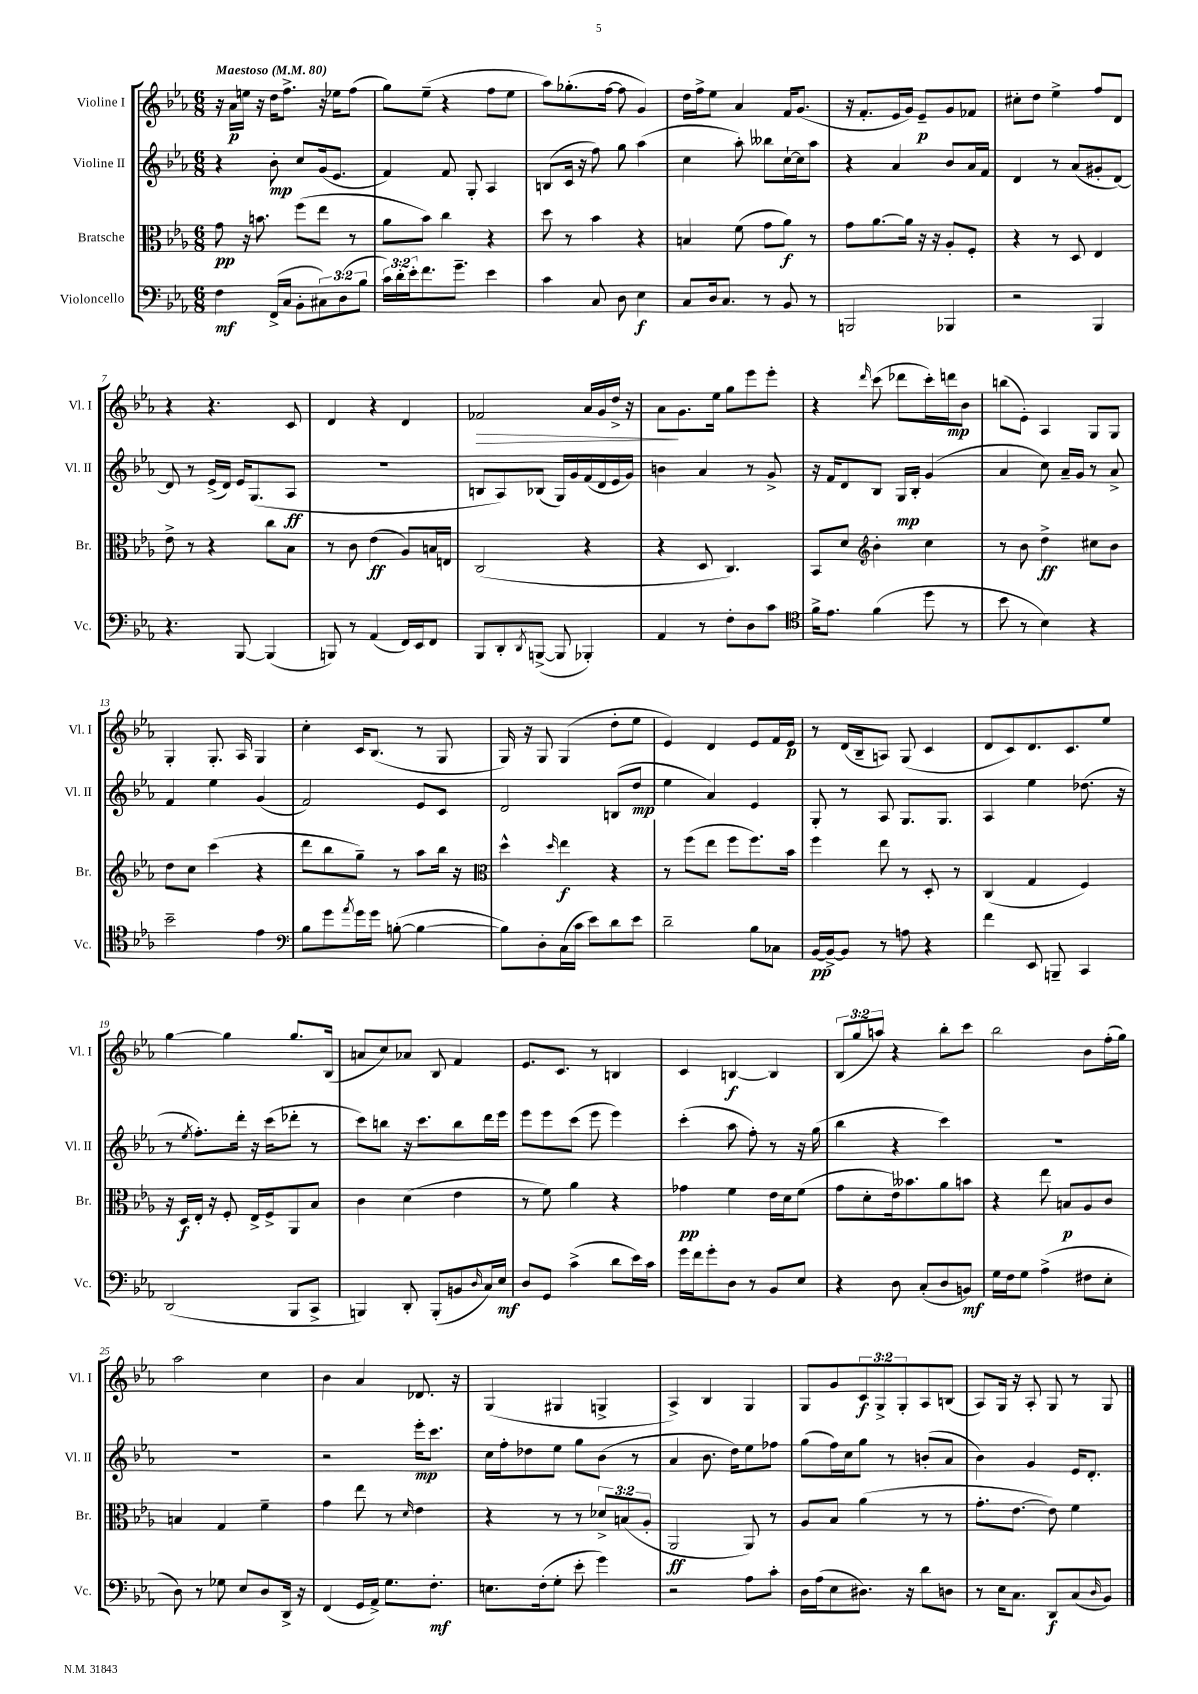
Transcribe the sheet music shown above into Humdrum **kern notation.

**kern	**dynam	**kern	**dynam	**kern	**dynam	**kern	**dynam
*part4	*part4	*part3	*part3	*part2	*part2	*part1	*part1
*staff4	*staff4	*staff3	*staff3	*staff2	*staff2	*staff1	*staff1
*I"Violoncello	*	*I"Bratsche	*	*I"Violine II	*	*I"Violine I	*
*I'Vc.	*	*I'Br.	*	*I'Vl. II	*	*I'Vl. I	*
*clefF4	*	*clefC3	*	*clefG2	*	*clefG2	*
*k[b-e-a-]	*	*k[b-e-a-]	*	*k[b-e-a-]	*	*k[b-e-a-]	*
*M6/8	*	*M6/8	*	*M6/8	*	*M6/8	*
*MM80	*	*MM80	*	*MM80	*	*MM80	*
=1	=1	=1	=1	=1	=1	=1	=1
!	!	!	!	!	!	!LO:TX:a:B:t=Maestoso	!
4F\	mf	8g\	pp	4r	.	16r	.
.	.	.	.	.	.	16a-\LL	p
.	.	16r	.	.	.	16een\JJ	.
.	.	8.bn\	.	.	.	16r	.
(16FF^/LL	.	.	.	8b-'\	mp	16dd\KL	.
16C/JJ	.	.	.	.	.	8.ff^\J	.
8BB-'\L	.	(8ff\L	.	8cc/L	.	.	.
12C#X\)	.	8ee-\J	.	(16g/k	.	16r	.
.	.	.	.	8.e-/J	.	16ee-X\KL	.
(12D\	.	.	.	.	.	.	.
.	.	8r	.	.	.	(8ff\J	.
12B-\J	.	.	.	.	.	.	.
=2	=2	=2	=2	=2	=2	=2	=2
24c\LL)	.	8a-\L	.	4f/)	.	8gg\L)	.
24d'\	.	.	.	.	.	.	.
24e-'\J	.	.	.	.	.	.	.
8.f\	.	8b-\J)	.	.	.	(8ee-~\J	.
.	.	4cc\	.	8f/	.	4r	.
8.g~\J	.	.	.	.	.	.	.
.	.	.	.	8G'/	.	.	.
4e-\	.	4r	.	4A-/	.	8ff\L	.
.	.	.	.	.	.	8ee-\J	.
=3	=3	=3	=3	=3	=3	=3	=3
4c\	.	8dd\	.	(8Bn/L	.	8aa-\L)	.
.	.	8r	.	16c/Jk	.	(8.gg-X'\	.
.	.	.	.	16r	.	.	.
8C/	.	4b-\	.	8ff\)	.	.	.
.	.	.	.	.	.	[16ff\Jk	.
8D\	.	.	.	8gg\	.	8ff\]	.
4E-\	f	4r	.	(4aa-\	.	4g/)	.
=4	=4	=4	=4	=4	=4	=4	=4
8C/L	.	4Bn/	.	4cc\	.	16dd\LL	.
.	.	.	.	.	.	16ff^\J	.
16D/k	.	.	.	.	.	8ee-\J	.
8.C/J	.	.	.	.	.	.	.
.	.	(8f\	.	8aa-'\)	.	4a-/	.
8r	.	8g\L	.	8bb--X\L	.	.	.
8BB-/	.	8a-\J)	f	[16cc`\L	.	16f/KL	.
.	.	.	.	16cc\J]	.	(8.g/J	.
8r	.	8r	.	8aa-\J	.	.	.
=5	=5	=5	=5	=5	=5	=5	=5
2BBBn/	.	8g\L	.	4r	.	16r	.
.	.	.	.	.	.	8.f'/L	.
.	.	[8.a-\	.	.	.	.	.
.	.	.	.	4a-/	.	16e-/L	.
.	.	16a-\Jk]	.	.	.	16g/JJ)	.
.	.	16r	.	.	.	8e-~/L	p
.	.	16r	.	.	.	.	.
4BBB-X/	.	8A-'/L	.	8b-/L	.	8g/	.
.	.	8F'/J	.	16a-/L	.	8f-X/J	.
.	.	.	.	16f/JJ	.	.	.
=6	=6	=6	=6	=6	=6	=6	=6
2r	.	4r	.	4d/	.	8cc#X'\L	.
.	.	.	.	.	.	8dd\J	.
.	.	8r	.	8r	.	4ee-^\	.
.	.	8D/	.	(8a-/L	.	.	.
4BBB-/	.	4E-/	.	8g#X'/	.	8ff/L	.
.	.	.	.	[8d/J)	.	8d/J	.
!!LO:LB:g=z
=7	=7	=7	=7	=7	=7	=7	=7
4.r	.	8e-^\	.	8d/]	.	4r	.
.	.	8r	.	8r	.	.	.
.	.	4r	.	(16e-^/LL	.	4.r	.
.	.	.	.	16d/JJ)	.	.	.
[8BBB-/	.	.	.	16e-/KL	.	.	.
.	.	.	.	(8.G/	.	.	.
(4BBB-/]	.	8cc\L	.	.	.	.	.
.	.	8B-\J	.	8A-/J	ff	8c/	.
=8	=8	=8	=8	=8	=8	=8	=8
8BBBn/)	.	8r	.	2.r	.	4d/	.
8r	.	8c\	.	.	.	.	.
(4AA-/	.	(4e-\	ff	.	.	4r	.
16FF/LL)	.	8A-/L)	.	.	.	4d/	.
16EE-/J	.	.	.	.	.	.	.
8FF/J	.	16Bn/L	.	.	.	.	.
.	.	16En/JJ	.	.	.	.	.
=9	=9	=9	=9	=9	=9	=9	=9
!	!	!	!	!	!	!	!LO:HP:b
8BBB-/L	.	(2C/	.	8Bn/L	.	2f-X/	>
8DD'/	.	.	.	8A-/)	.	.	.
8qDD/	.	.	.	.	.	.	.
([8BBBn^/J	.	.	.	(8B-X/J	.	.	.
8BBB/]	.	.	.	16G/LL)	.	.	.
.	.	.	.	16g/	.	.	.
4BBB-X'/)	.	4r	.	(16f/	.	16a-/LL	.
.	.	.	.	16d/	.	16g/	.
.	.	.	.	16e-/	.	16dd^/JJ	.
.	.	.	.	16g/JJ)	.	16r	.
=10	=10	=10	=10	=10	=10	=10	=10
4AA-/	.	4r	.	4bn\	.	8a-\L	.
.	.	.	.	.	.	8.g\	]
8r	.	8D/	.	4a-/	.	.	.
.	.	.	.	.	.	16ee-\Jk	.
8F'\L	.	4.C/)	.	.	.	8gg\L	.
8D\	.	.	.	8r	.	8eee-\	.
8c\J	.	.	.	8g^/	.	8eee-'\J	.
=11	=11	=11	=11	=11	=11	=11	=11
*clefC4	*	*	*	*	*	*	*
16f^\KL	.	8BB-/L	.	16r	.	4r	.
8.e-\J	.	.	.	16f/KL	.	.	.
.	.	8d/J	.	8d/	.	.	.
*	*	*clefG2	*	*	*	*	*
.	.	.	.	.	.	16qqddd/	.
(4f\	.	4b-'\	.	8B-/J	.	(8ccc\	.
.	.	.	.	16G/LL	mp	8ddd-X\L	.
.	.	.	.	16B-'/JJ	.	.	.
8dd\	.	4cc\	.	(4g/	.	16ccc'\L)	.
.	.	.	.	.	.	16dddn\J	mp
8r	.	.	.	.	.	8b-\J	.
=12	=12	=12	=12	=12	=12	=12	=12
8b-\	.	8r	.	4a-/	.	(8bbn\L	.
8r	.	8b-\	.	.	.	8e-'\J)	.
4B-\)	.	4dd^\	ff	8cc\)	.	4A-/	.
.	.	.	.	16a-~/LL	.	.	.
.	.	.	.	16g/JJ	.	.	.
4r	.	8cc#X\L	.	8r	.	8G/L	.
.	.	8b-\J	.	8a-^/	.	8G/J	.
!!LO:LB:g=z
=13	=13	=13	=13	=13	=13	=13	=13
2b-~\	.	8dd\L	.	4f/	.	4G'/	.
.	.	8cc\J	.	.	.	.	.
.	.	(4ccc\	.	4ee-\	.	8.G'/	.
.	.	.	.	.	.	16A-/	.
4e-\	.	4r	.	(4g/	.	4G/	.
=14	=14	=14	=14	=14	=14	=14	=14
*clefF4	*	*	*	*	*	*	*
8B-\L	.	8ddd\L	.	2f/)	.	4cc'\	.
8g\	.	8bb-\	.	.	.	.	.
8qa-/	.	.	.	.	.	.	.
16g\L	.	8gg~\J)	.	.	.	16c/KL	.
16g\JJ	.	.	.	.	.	(8.B-/J	.
([8Bn'\	.	8r	.	.	.	.	.
4B\_	.	8aa-\L	.	8e-/L	.	8r	.
.	.	16bb-\Jk	.	8c/J	.	8G/	.
.	.	16r	.	.	.	.	.
=15	=15	=15	=15	=15	=15	=15	=15
*	*	*clefC3	*	*	*	*	*
8B\L])	.	4dd^^\	.	2d/	.	16G/)	.
.	.	.	.	.	.	16r	.
8D'\	.	.	.	.	.	8G/	.
.	.	16qqdd/	.	.	.	.	.
(16C\L	.	4ee-\	f	.	.	(4G/	.
16c\JJ	.	.	.	.	.	.	.
8e-\L)	.	.	.	.	.	.	.
8d\	.	4r	.	(8Bn/L	.	8dd'\L	.
8e-\J	.	.	.	8dd/J	mp	8ee-\J	.
=16	=16	=16	=16	=16	=16	=16	=16
2d~\	.	8r	.	4ee-\	.	4e-/)	.
.	.	(8ff\L	.	.	.	.	.
.	.	8ee-\J	.	4a-/)	.	4d/	.
.	.	8ff\L	.	.	.	.	.
8B-\L	.	8.ff\)	.	4e-/	.	8e-/L	.
8C-X\J	.	.	.	.	.	16f/L	.
.	.	16b-\Jk	.	.	.	16e-/JJ	p
=17	=17	=17	=17	=17	=17	=17	=17
[16BB-/LL	pp	4ff\	.	8G'/	.	8r	.
16BB-^/J_	.	.	.	.	.	.	.
8BB-/J]	.	.	.	8r	.	(16d/LL	.
.	.	.	.	.	.	16B-~/J	.
8r	.	8ee-\	.	8A-/	.	8An/J)	.
8An\	.	8r	.	8.G/L	.	(8G/	.
4r	.	8D'/	.	.	.	4c/	.
.	.	.	.	8.G/J	.	.	.
.	.	8r	.	.	.	.	.
=18	=18	=18	=18	=18	=18	=18	=18
4f\	.	(4C/	.	4A-/	.	8d/L	.
.	.	.	.	.	.	8c/)	.
8EE-/	.	4G/	.	4ee-\	.	8.d/	.
8BBBn~/	.	.	.	.	.	.	.
.	.	.	.	.	.	8.c/	.
4CC/	.	4F/)	.	(8.dd-X\	.	.	.
.	.	.	.	.	.	8ee-/J	.
.	.	.	.	16r	.	.	.
!!LO:LB:g=z
=19	=19	=19	=19	=19	=19	=19	=19
(2DD/	.	16r	.	8r	.	[4gg\	.
.	.	16D/LL	f	.	.	.	.
.	.	.	.	8qee-/	.	.	.
.	.	16E-'/JJ	.	8.ff'\L)	.	.	.
.	.	16r	.	.	.	.	.
.	.	8F'/	.	.	.	4gg\]	.
.	.	.	.	16ddd'\Jk	.	.	.
.	.	16E-^/LL	.	16r	.	.	.
.	.	16F^/J	.	(16ccc\KL	.	.	.
8BBB-/L	.	8AA-/	.	8ddd-X'\J	.	8.gg/L	.
8CC^/J	.	8B-/J	.	8r	.	.	.
.	.	.	.	.	.	(16B-/Jk	.
=20	=20	=20	=20	=20	=20	=20	=20
4BBBn/)	.	4c\	.	8ccc\L)	.	8an/L	.
.	.	.	.	8bbn\J	.	8cc/)	.
8DD'/	.	(4d\	.	16r	.	8a-X/J	.
.	.	.	.	8.ccc\L	.	.	.
(8BBB'/L	.	.	.	.	.	8B-/	.
8BBn/	.	4e-\	.	8bb\	.	4f/	.
16qqD/	.	.	.	.	.	.	.
16C/L)	.	.	.	16ddd\L	.	.	.
16E-/JJ	mf	.	.	16eee-\JJ	.	.	.
=21	=21	=21	=21	=21	=21	=21	=21
8D/L	.	8r	.	8eee-\L	.	8.e-/L	.
8GG/J	.	8f\)	.	8eee-\	.	.	.
.	.	.	.	.	.	8.c/J	.
(4c^\	.	4a-\	.	(8ccc\J	.	.	.
.	.	.	.	8eee-\	.	8r	.
8d\L	.	4r	.	4eee-\)	.	4Bn/	.
16e-\L)	.	.	.	.	.	.	.
16c\JJ	.	.	.	.	.	.	.
=22	=22	=22	=22	=22	=22	=22	=22
16g\LL	.	4g-X\	pp	(4ccc'\	.	4c/	.
16f\J	.	.	.	.	.	.	.
8g'\	.	.	.	.	.	.	.
8D\J	.	4f\	.	8aa-\	.	[4Bn/	f
8r	.	.	.	8ff'\)	.	.	.
8BB-/L	.	16e-\LL	.	8r	.	4B/]	.
.	.	16d\J	.	.	.	.	.
8E-/J	.	(8f\J	.	16r	.	.	.
.	.	.	.	(16gg\	.	.	.
=23	=23	=23	=23	=23	=23	=23	=23
4r	.	8g\L	.	4bb-\	.	(12B-/L	.
.	.	.	.	.	.	12gg/	.
.	.	8d'\	.	.	.	.	.
.	.	.	.	.	.	12aan/J)	.
8D\	.	16e-\k)	.	4r	.	4r	.
.	.	8.b--X\	.	.	.	.	.
(8C'/L	.	.	.	.	.	.	.
8D/	.	8a-\	.	4ccc\)	.	8bb-'\L	.
8BBn/J)	mf	8bn\J	.	.	.	8ccc\J	.
=24	=24	=24	=24	=24	=24	=24	=24
16G\LL	.	4r	.	2.r	.	2bb-\	.
16F\J	.	.	.	.	.	.	.
8G\J	.	.	.	.	.	.	.
(4A-^\	.	8ee-\	.	.	.	.	.
.	.	8Bn/L	p	.	.	.	.
8F#X\L	.	8A-/	.	.	.	8b-\L	.
8E-'\J	.	8c/J	.	.	.	(16ff'\L	.
.	.	.	.	.	.	16gg\JJ)	.
!!LO:LB:g=z
=25	=25	=25	=25	=25	=25	=25	=25
8D\)	.	4Bn/	.	2.r	.	2aa-\	.
8r	.	.	.	.	.	.	.
8G-X\	.	4G/	.	.	.	.	.
8E-/L	.	.	.	.	.	.	.
8D/	.	4f~\	.	.	.	4cc\	.
16DD^/Jk	.	.	.	.	.	.	.
16r	.	.	.	.	.	.	.
=26	=26	=26	=26	=26	=26	=26	=26
(4FF/	.	4g\	.	2r	.	4b-\	.
16GG/LL	.	8ee-\	.	.	.	4a-/	.
16AA-^/JJ)	.	.	.	.	.	.	.
8.G\L	.	8r	.	.	.	.	.
.	.	16qqd/	.	.	.	.	.
.	.	4e-\	.	16eee-'\KL	mp	8.d-X/	.
8.F'\J	mf	.	.	8.ccc\J	.	.	.
.	.	.	.	.	.	16r	.
=27	=27	=27	=27	=27	=27	=27	=27
8.En\L	.	4r	.	16cc\LL	.	(4G/	.
.	.	.	.	16ff'\J	.	.	.
.	.	.	.	8dd-X\	.	.	.
(16F'\k	.	.	.	.	.	.	.
8G'\J	.	8r	.	8ee-\J	.	4G#X/	.
8e-'\	.	8r	.	8gg\L	.	.	.
4g\)	.	12d-X^/L	.	(8b-\J	.	4Gn^/	.
.	.	(12Bn/	.	.	.	.	.
.	.	.	.	8r	.	.	.
.	.	12A-'/J	.	.	.	.	.
=28	=28	=28	=28	=28	=28	=28	=28
2r	.	2AA-/	ff	4a-/	.	4A-^/)	.
.	.	.	.	8.b-\	.	4B-/	.
.	.	.	.	16dd\KL)	.	.	.
8A-\L	.	8AA-/)	.	8ee-\	.	4G/	.
8c'\J	.	8r	.	8ff-X\J	.	.	.
=29	=29	=29	=29	=29	=29	=29	=29
16D\LL	.	8A-/L	.	(8gg\L	.	8G/L	.
(16A-\J	.	.	.	.	.	.	.
8E-\	.	8B-/J	.	16ff\L)	.	8g/	.
.	.	.	.	16cc\J	.	.	.
8.D#X\J)	.	(4a-\	.	8gg\J	.	12c/	f
.	.	.	.	.	.	12G^/	.
.	.	.	.	8r	.	.	.
.	.	.	.	.	.	12G'/	.
16r	.	.	.	.	.	.	.
8d\L	.	8r	.	(8bn'/L	.	8A-/	.
8Dn\J	.	8r	.	8a-/J	.	(8Bn/J	.
=30	=30	=30	=30	=30	=30	=30	=30
8r	.	8.g'\L	.	4b-\)	.	8A-/L)	.
16E-\KL	.	.	.	.	.	16G/Jk	.
8.C\J	.	[8.e-\J	.	.	.	16r	.
.	.	.	.	4g/	.	8A-'/	.
8DD/L	f	8e-\])	.	.	.	8G/	.
(8C/	.	4f\	.	16e-/KL	.	8r	.
.	.	.	.	8.d'/J	.	.	.
16qqD/	.	.	.	.	.	.	.
8BB-/J)	.	.	.	.	.	8G/	.
==	==	==	==	==	==	==	==
*-	*-	*-	*-	*-	*-	*-	*-
